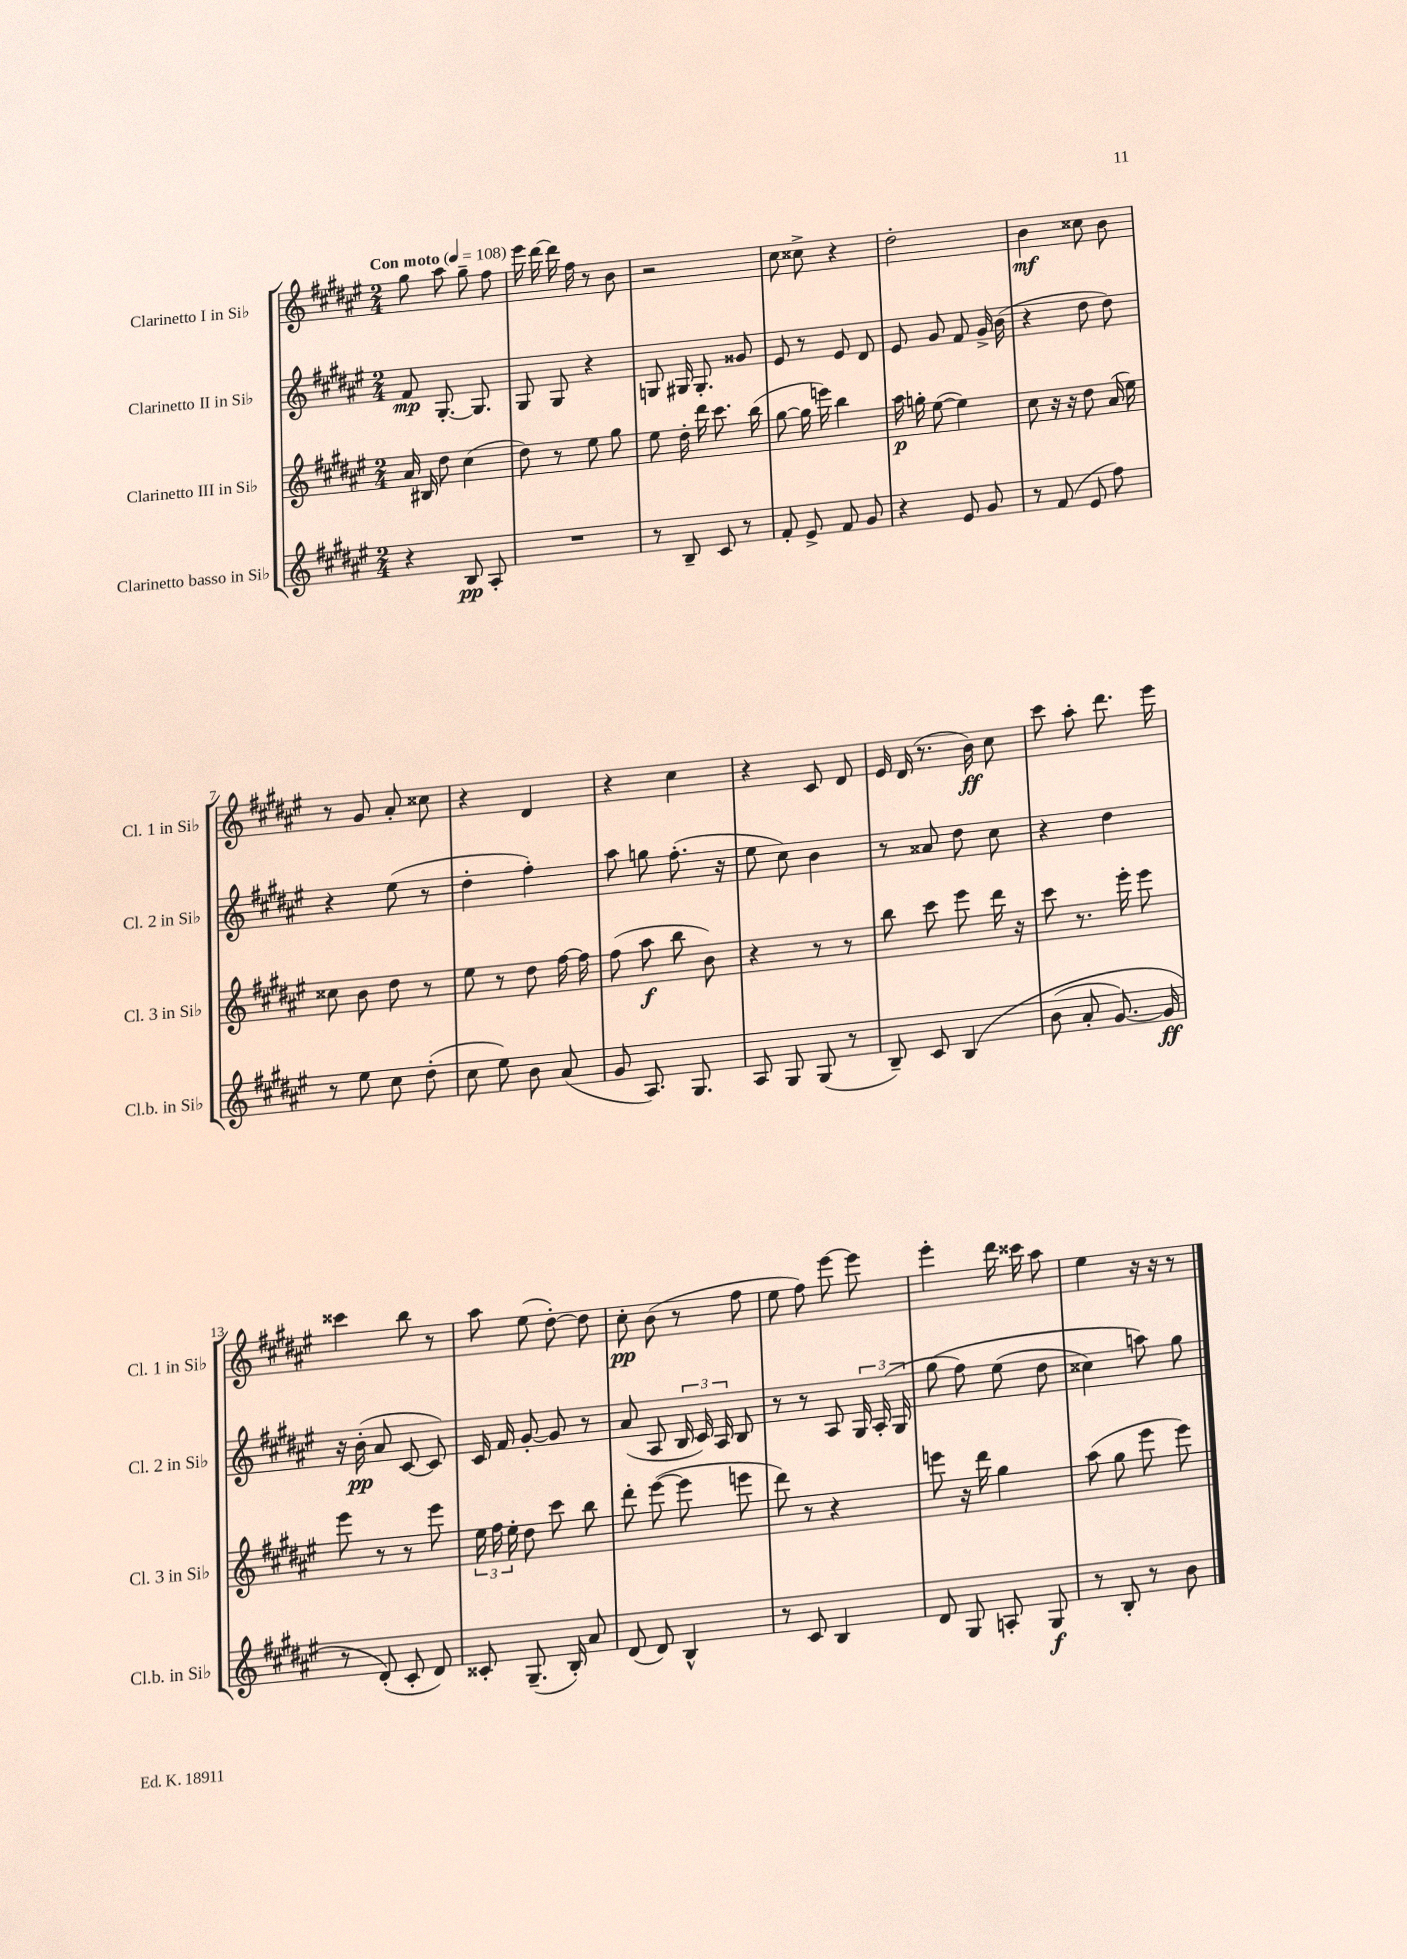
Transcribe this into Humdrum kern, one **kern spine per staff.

**kern	**dynam	**kern	**dynam	**kern	**dynam	**kern	**dynam
*part4	*part4	*part3	*part3	*part2	*part2	*part1	*part1
*staff4	*staff4	*staff3	*staff3	*staff2	*staff2	*staff1	*staff1
*I"Clarinetto basso in Si♭	*	*I"Clarinetto III in Si♭	*	*I"Clarinetto II in Si♭	*	*I"Clarinetto I in Si♭	*
*I'Cl.b. in Si♭	*	*I'Cl. 3 in Si♭	*	*I'Cl. 2 in Si♭	*	*I'Cl. 1 in Si♭	*
*clefG2	*	*clefG2	*	*clefG2	*	*clefG2	*
*k[f#c#g#d#a#e#]	*	*k[f#c#g#d#a#e#]	*	*k[f#c#g#d#a#e#]	*	*k[f#c#g#d#a#e#]	*
*M2/4	*	*M2/4	*	*M2/4	*	*M2/4	*
*MM108	*	*MM108	*	*MM108	*	*MM108	*
=1	=1	=1	=1	=1	=1	=1	=1
!	!	!	!	!	!	!LO:TX:a:B:t=Con moto	!
4r	.	16a#/	.	8f#/	mp	8gg#\	.
.	.	16B#X/	.	.	.	.	.
.	.	8dd#\	.	[8.G#'/	.	8aa#\	.
8B/	pp	(4cc#\	.	.	.	8gg#~\	.
.	.	.	.	8.G#/]	.	.	.
8A#'/	.	.	.	.	.	8ff#\	.
=2	=2	=2	=2	=2	=2	=2	=2
2r	.	8dd#\)	.	8G#/	.	16eee#\	.
.	.	.	.	.	.	[16ddd#\	.
.	.	8r	.	8G#/	.	16ddd#\]	.
.	.	.	.	.	.	16ff#\	.
.	.	8ee#\	.	4r	.	8r	.
.	.	8gg#\	.	.	.	8b\	.
=3	=3	=3	=3	=3	=3	=3	=3
8r	.	8ee#\	.	8Gn/	.	2r	.
8B~/	.	16dd#'\	.	16G#X/	.	.	.
.	.	16ddd#\	.	8.G#'/	.	.	.
8c#/	.	8.ccc#\	.	.	.	.	.
8r	.	.	.	8g##X/	.	.	.
.	.	(16bb\	.	.	.	.	.
=4	=4	=4	=4	=4	=4	=4	=4
8f#'/	.	[8gg#\	.	8e#/	.	8cc#\	.
8e#^/	.	16gg#\]	.	8r	.	8cc##X^\	.
.	.	16eeen\)	.	.	.	.	.
8f#/	.	4bb\	.	8e#/	.	4r	.
8g#/	.	.	.	8d#/	.	.	.
=5	=5	=5	=5	=5	=5	=5	=5
4r	.	16aa#\	p	8e#/	.	2dd#'\	.
.	.	16ggn'\	.	.	.	.	.
.	.	([8ee#\	.	8g#/	.	.	.
8e#/	.	4ee#\])	.	8f#/	.	.	.
8g#/	.	.	.	16g#^/	.	.	.
.	.	.	.	(16b\	.	.	.
=6	=6	=6	=6	=6	=6	=6	=6
8r	.	8cc#\	.	4r	.	4b\	mf
(8f#/	.	16r	.	.	.	.	.
.	.	16r	.	.	.	.	.
8e#/	.	8dd#\	.	8dd#\	.	8cc##X\	.
8ff#\)	.	(16a#/	.	8dd#\)	.	8b\	.
.	.	16ee#\)	.	.	.	.	.
!!LO:LB:g=z
=7	=7	=7	=7	=7	=7	=7	=7
8r	.	8cc##X\	.	4r	.	8r	.
8ee#\	.	8b\	.	.	.	8g#/	.
8cc#\	.	8dd#\	.	(8ee#\	.	8a#'/	.
(8dd#'\	.	8r	.	8r	.	8cc##X\	.
=8	=8	=8	=8	=8	=8	=8	=8
8cc#\	.	8ee#\	.	4dd#'\	.	4r	.
8ee#\)	.	8r	.	.	.	.	.
8b\	.	8dd#\	.	4ff#'\)	.	4d#/	.
(8a#/	.	[16ff#\	.	.	.	.	.
.	.	16ff#\]	.	.	.	.	.
=9	=9	=9	=9	=9	=9	=9	=9
8g#/	.	(8ff#\	.	8aa#\	.	4r	.
8.A#/)	.	8aa#\	f	8ggn\	.	.	.
.	.	8bb\	.	(8.ff#'\	.	4cc#\	.
8.G#/	.	.	.	.	.	.	.
.	.	8b\)	.	.	.	.	.
.	.	.	.	16r	.	.	.
=10	=10	=10	=10	=10	=10	=10	=10
8A#/	.	4r	.	8ee#\	.	4r	.
8G#/	.	.	.	8cc#\)	.	.	.
(8G#/	.	8r	.	4b\	.	8c#/	.
8r	.	8r	.	.	.	8d#/	.
=11	=11	=11	=11	=11	=11	=11	=11
8B~/)	.	8bb\	.	8r	.	16e#/	.
.	.	.	.	.	.	(16d#/	.
8c#/	.	8ccc#\	.	8a##X/	.	8.r	.
(4B/	.	8eee#\	.	8dd#\	.	.	.
.	.	.	.	.	.	16b\)	ff
.	.	16ddd#\	.	8cc#\	.	8cc#\	.
.	.	16r	.	.	.	.	.
=12	=12	=12	=12	=12	=12	=12	=12
(8b\	.	8ccc#\	.	4r	.	8ccc#\	.
8a#'/	.	8.r	.	.	.	8aa#'\	.
[8.g#/)	.	.	.	4dd#\	.	8.ddd#\	.
.	.	16eee#'\	.	.	.	.	.
.	.	8eee#\	.	.	.	.	.
16g#/]	ff	.	.	.	.	16eee#\	.
!!LO:LB:g=z
=13	=13	=13	=13	=13	=13	=13	=13
8r	.	8eee#\	.	16r	.	4ccc##X\	.
.	.	.	.	(16b'\	pp	.	.
(8d#'/)	.	8r	.	8a#/	.	.	.
8c#'/	.	8r	.	[8c#/	.	8bb\	.
8d#/)	.	8eee#\	.	8c#/])	.	8r	.
=14	=14	=14	=14	=14	=14	=14	=14
8c##X'/	.	24ee#\	.	16c#/	.	8aa#\	.
.	.	24ff#\	.	.	.	.	.
.	.	.	.	16f#/	.	.	.
.	.	24ee#'\	.	.	.	.	.
(8.G#~/	.	8dd#\	.	[8g#'/	.	(8ee#\	.
.	.	8ccc#\	.	8g#/]	.	[8dd#'\)	.
16B'/)	.	.	.	.	.	.	.
8a#/	.	8bb\	.	8r	.	8dd#\]	.
=15	=15	=15	=15	=15	=15	=15	=15
(8d#/	.	8ddd#'\	.	(8a#/	.	8cc#'\	pp
8d#/)	.	([8eee#\	.	8A#/	.	(8b\	.
4B^^/	.	8eee#\]	.	24B/	.	8r	.
.	.	.	.	24c#/)	.	.	.
.	.	.	.	24A#/	.	.	.
.	.	8eeen\	.	8B/	.	8ff#\	.
=16	=16	=16	=16	=16	=16	=16	=16
8r	.	8ddd#\)	.	8r	.	8ee#\	.
8c#/	.	8r	.	8r	.	8ff#\)	.
4B/	.	4r	.	8A#/	.	[8eee#\	.
.	.	.	.	24G#/	.	8eee#\]	.
.	.	.	.	(24A#'/	.	.	.
.	.	.	.	24G#/	.	.	.
=17	=17	=17	=17	=17	=17	=17	=17
8d#/	.	8eeen\	.	(8gg#\	.	4eee#'\	.
8G#/	.	16r	.	8ff#\)	.	.	.
.	.	16ddd#\	.	.	.	.	.
8An'/	.	4gg#\	.	(8ee#\	.	16ddd#\	.
.	.	.	.	.	.	16ccc##X\	.
8G#/	f	.	.	8dd#\	.	8aa#\	.
=18	=18	=18	=18	=18	=18	=18	=18
8r	.	(8aa#\	.	4cc##X\)	.	4ee#\	.
8B'/	.	8gg#\	.	.	.	.	.
8r	.	8eee#\	.	8aan\)	.	16r	.
.	.	.	.	.	.	16r	.
8b\	.	8eee#\)	.	8gg#\	.	8r	.
==	==	==	==	==	==	==	==
*-	*-	*-	*-	*-	*-	*-	*-
